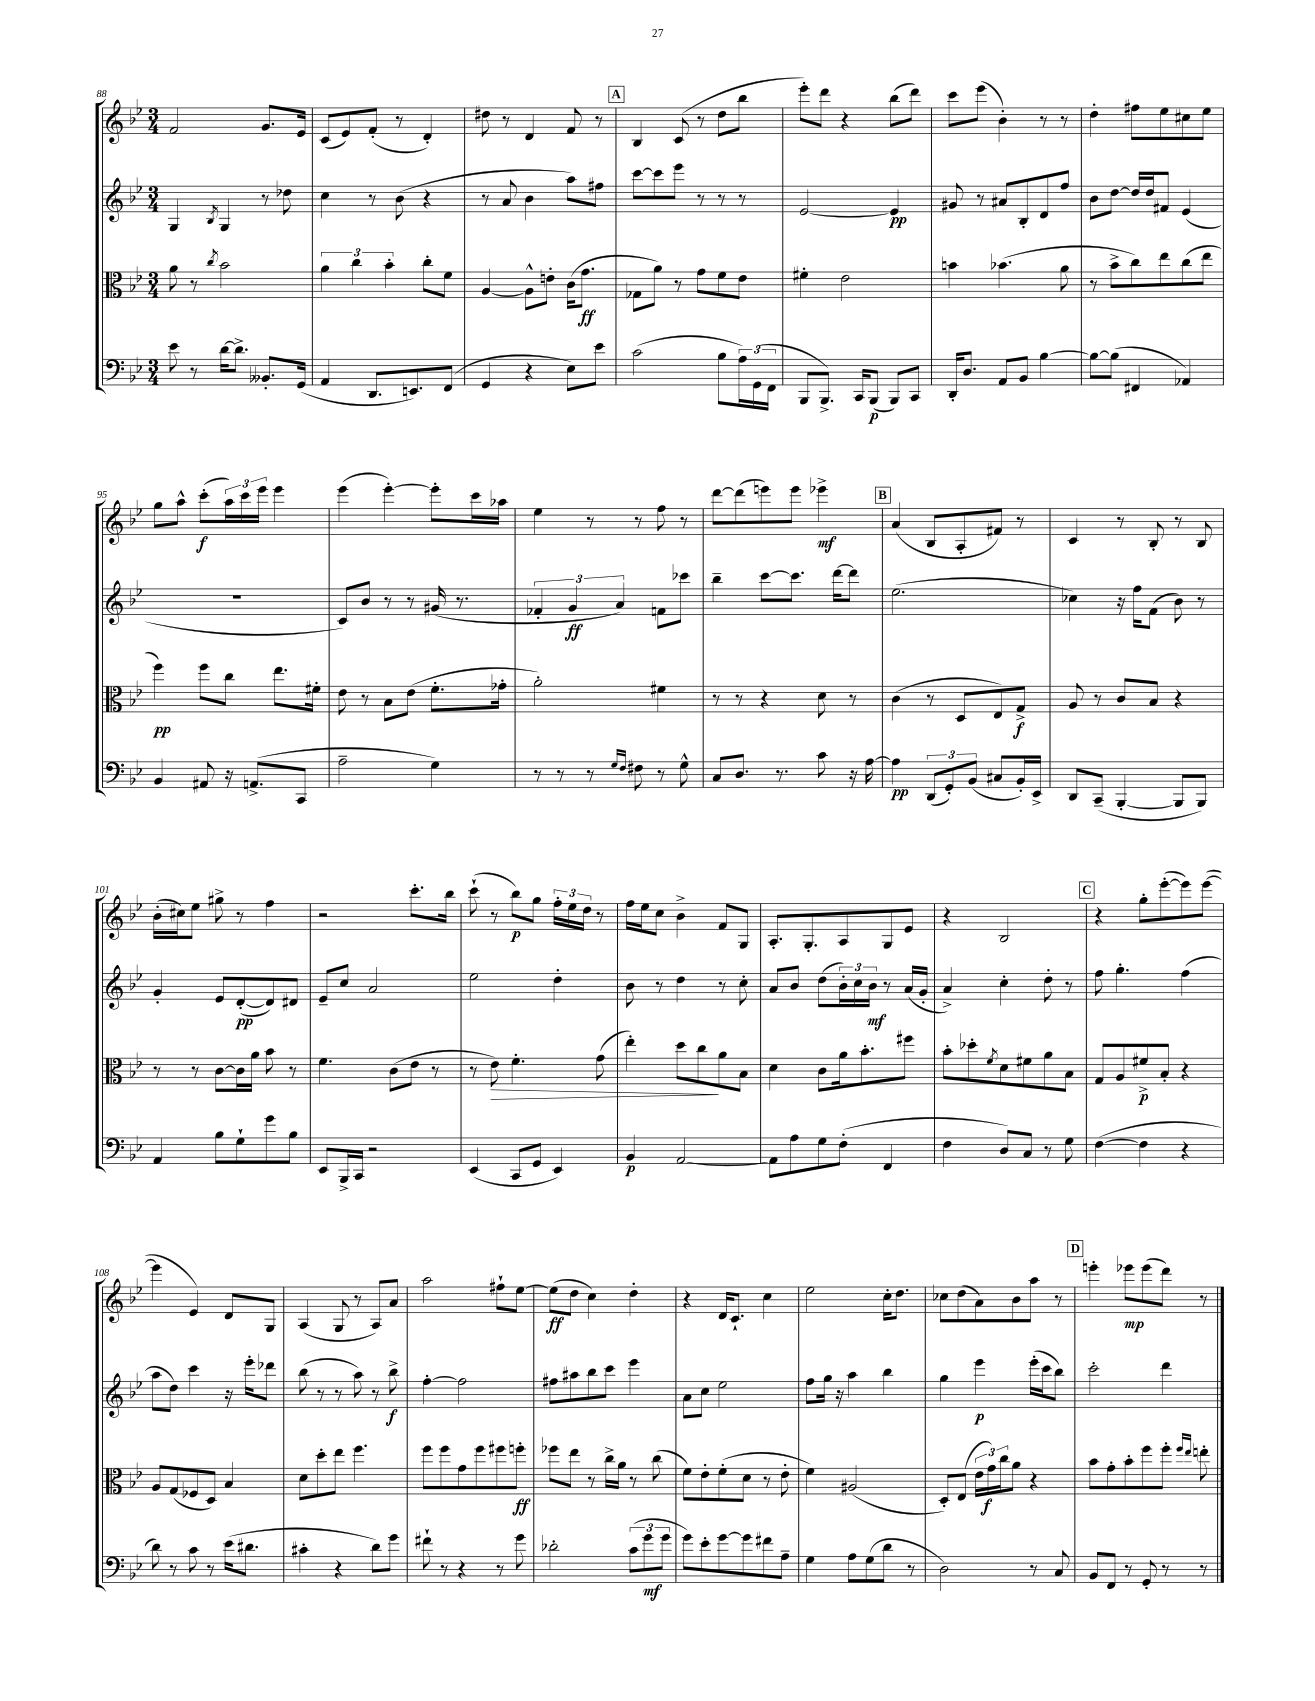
<<
\new StaffGroup <<
\new Staff = "s0" {
    \clef treble \key bes \major \numericTimeSignature \time 3/4
    f'2 g'8. ees'16 |
    c'8( ees'8) f'8-.( r8 d'4-.) |
    dis''8 r8 d'4 f'8 r8 |
    \mark \markup { \box "A" } bes4 c'8( r8 d''8 bes''8 |
    ees'''8-.) d'''8 r4 bes''8( d'''8) |
    c'''8 ees'''8( bes'4-.) r8 r8 |
    d''4-. fis''8 ees''8 cis''8 ees''8 |
    g''8 a''8-^ c'''8-.\f( \tuplet 3/2 { a''16) c'''16 ees'''16 } ees'''4 |
    ees'''4( ees'''4~-.) ees'''8-. c'''16 aes''16 |
    ees''4 r8 r8 f''8 r8 |
    d'''8~ d'''8( e'''8) e'''8 ees'''4->\mf |
    \mark \markup { \box "B" } a'4( bes8 a8-. fis'8) r8 |
    c'4 r8 bes8-. r8 bes8 |
    bes'16-.( cis''16) ees''8 gis''8-> r8 f''4 |
    r2 c'''8.-. bes''16 |
    c'''8-!( r8 bes''8\p) g''8 \tuplet 3/2 { f''16-. ees''16 d''16 } r8 |
    f''16 ees''16 c''8 bes'4-> f'8 g8 |
    a8.-. g8.-. a8 g8 ees'8 |
    r4 bes2 |
    \mark \markup { \box "C" } r4 g''8-. ees'''8~-.( ees'''8) ees'''8~( |
    ees'''4 ees'4) d'8 g8 |
    a4( g8 r8 a8) a'8 |
    a''2 fis''8-! ees''8~ |
    ees''8\ff( d''8 c''4) d''4-. |
    r4 d'16 c'8.-! c''4 |
    ees''2 c''16-. d''8. |
    ces''8 d''8( a'8) bes'8 a''8 r8 |
    \mark \markup { \box "D" } e'''4-. ees'''8\mp ees'''8( d'''8) r8 \bar "|." |
}
\new Staff = "s1" {
    \clef treble \key bes \major \numericTimeSignature \time 3/4
    g4 \acciaccatura { bes8 } g4 r8 des''8 |
    c''4 r8 bes'8( r4 |
    r8 a'8 bes'4 a''8) fis''8 |
    \mark \markup { \box "A" } c'''8~ c'''8 ees'''8 r8 r8 r8 |
    ees'2~ ees'4\pp |
    gis'8 r8 ais'8 bes8-. d'8 f''8 |
    bes'8 d''8~ d''16 d''16 fis'8 ees'4( |
    R2. |
    c'8) bes'8 r8 r8 gis'16( r8. |
    \tuplet 3/2 { fes'4-. g'4\ff a'4) } f'8 ces'''8 |
    bes''4-- c'''8~ c'''8. d'''16~ d'''8 |
    \mark \markup { \box "B" } ees''2.( |
    ces''4) r16 f''16 f'8( bes'8) r8 |
    g'4-. ees'8 d'8~-.\pp( d'8) dis'8 |
    ees'8-- c''8 a'2 |
    ees''2 d''4-. |
    bes'8 r8 d''4 r8 c''8-. |
    a'8 bes'8 d''8( \tuplet 3/2 { bes'16-.) c''16 bes'16\mf } r8 a'16( g'16-. |
    a'4->) c''4-. d''8-. r8 |
    \mark \markup { \box "C" } f''8 g''4.-. f''4( |
    a''8 d''8) c'''4 r16 ees'''16-. des'''8 |
    bes''8( r8 r8 a''8) r8 bes''8->\f |
    f''4~-. f''2 |
    fis''8 ais''8 bes''8 c'''8 ees'''4 |
    a'8 c''8 ees''2 |
    f''8 g''16 r16 a''4 bes''4 |
    g''4 ees'''4\p ees'''16-.( c'''16 bes''8) |
    \mark \markup { \box "D" } c'''2-. d'''4 \bar "|." |
}
\new Staff = "s2" {
    \clef alto \key bes \major \numericTimeSignature \time 3/4
    a'8 r8 \acciaccatura { c''8 } bes'2 |
    \tuplet 3/2 { a'4 c''4 bes'4-. } c''8-. f'8 |
    a4~ a8-^ e'8-. c'16( g'8.\ff |
    \mark \markup { \box "A" } ges8 a'8) r8 g'8 f'8 ees'8 |
    fis'4-. ees'2 |
    b'4 bes'4.( a'8 |
    r8 bes'8-> c''8) ees''8 c''8( ees''8 |
    f''4\pp) f''8 c''8 ees''8. fis'16-. |
    ees'8 r8 bes8 ees'8( f'8.-. ges'16-. |
    a'2-.) fis'4 |
    r8 r8 r4 d'8 r8 |
    \mark \markup { \box "B" } c'4( r8 d8 ees8) g8->\f |
    a8 r8 c'8 bes8 r4 |
    r8 r8 c'8~ c'16 a'16 bes'8 r8 |
    f'4. c'8( ees'8 r8 |
    r8 ees'8\>) f'4.-. g'8( |
    ees''4-.) d''8 c''8\! a'8 bes8 |
    d'4 c'8 a'16 bes'8.-. fis''8 |
    bes'8-. des''8-. \acciaccatura { f'8 } d'8 fis'8 a'8 bes8 |
    \mark \markup { \box "C" } g8 a8 fis'8->\p bes8-. r4 |
    a8 g8( fes8 d8) bes4 |
    d'8 d''8-. ees''8 f''4. |
    f''8 f''8 g'8 f''8 fis''8 f''8-.\ff |
    fes''8 ees''8 r8 c''16-> a'16 r8 c''8( |
    f'8) ees'8-. f'8-.( d'8 r8 ees'8-. |
    f'4) ais2( |
    d8-.) ees8( \tuplet 3/2 { ees'16 g'16\f) c''16 } a'8 r4 |
    \mark \markup { \box "D" } bes'8 g'8-. bes'8-. f''8 f''8-. \grace { f''16 ees''16 } e''8-. \bar "|." |
}
\new Staff = "s3" {
    \clef bass \key bes \major \numericTimeSignature \time 3/4
    ees'8 r8 d'16~ d'8.-> beses,8.-. g,16( |
    a,4 d,8. e,8.) f,8( |
    g,4 r4 ees8) ees'8 |
    \mark \markup { \box "A" } c'2( bes8 \tuplet 3/2 { a16) g,16( f,16 } |
    bes,,8 bes,,8.->) c,16 bes,,8\p( bes,,8) c,8 |
    d,16-. d8. a,8 bes,8 bes4~ |
    bes8~ bes8( fis,4 aes,4) |
    bes,4 ais,8 r16 a,8.->( c,8 |
    a2-- g4) |
    r8 r8 r8 \grace { g16 f16 } fis8 r8 g8-^ |
    c8 d8. r8. c'8 r16 a16~ |
    \mark \markup { \box "B" } a4\pp \tuplet 3/2 { d,8( g,8-.) bes,8( } cis8 bes,16-.) ees,16-> |
    d,8 c,8--( bes,,4~-. bes,,8 bes,,8) |
    a,4 bes8 g8-! g'8 bes8 |
    ees,8 bes,,16-> c,16 r2 |
    ees,4( c,8 g,8 ees,4) |
    bes,4\p a,2~ |
    a,8 a8 g8 f8-.( f,4 |
    f4 d8) c8 r8 g8 |
    \mark \markup { \box "C" } f4~( f4 r4 |
    d'8) r8 c'8 r8 ees'16( dis'8. |
    cis'4-. r4 d'8) g'8 |
    fis'8-! r8 r4 r8 g'8 |
    des'2-. \tuplet 3/2 { c'8( g'8\mf g'8 } |
    g'8) ees'8-. g'8~ g'8 fis'8 a8-- |
    g4 a8 g8( d'8 r8 |
    d2) r8 c8 |
    \mark \markup { \box "D" } bes,8 f,8 r8 g,8-. r8 r8 \bar "|." |
}
>>
>>
\layout { \context { \Score currentBarNumber = #88 } }
